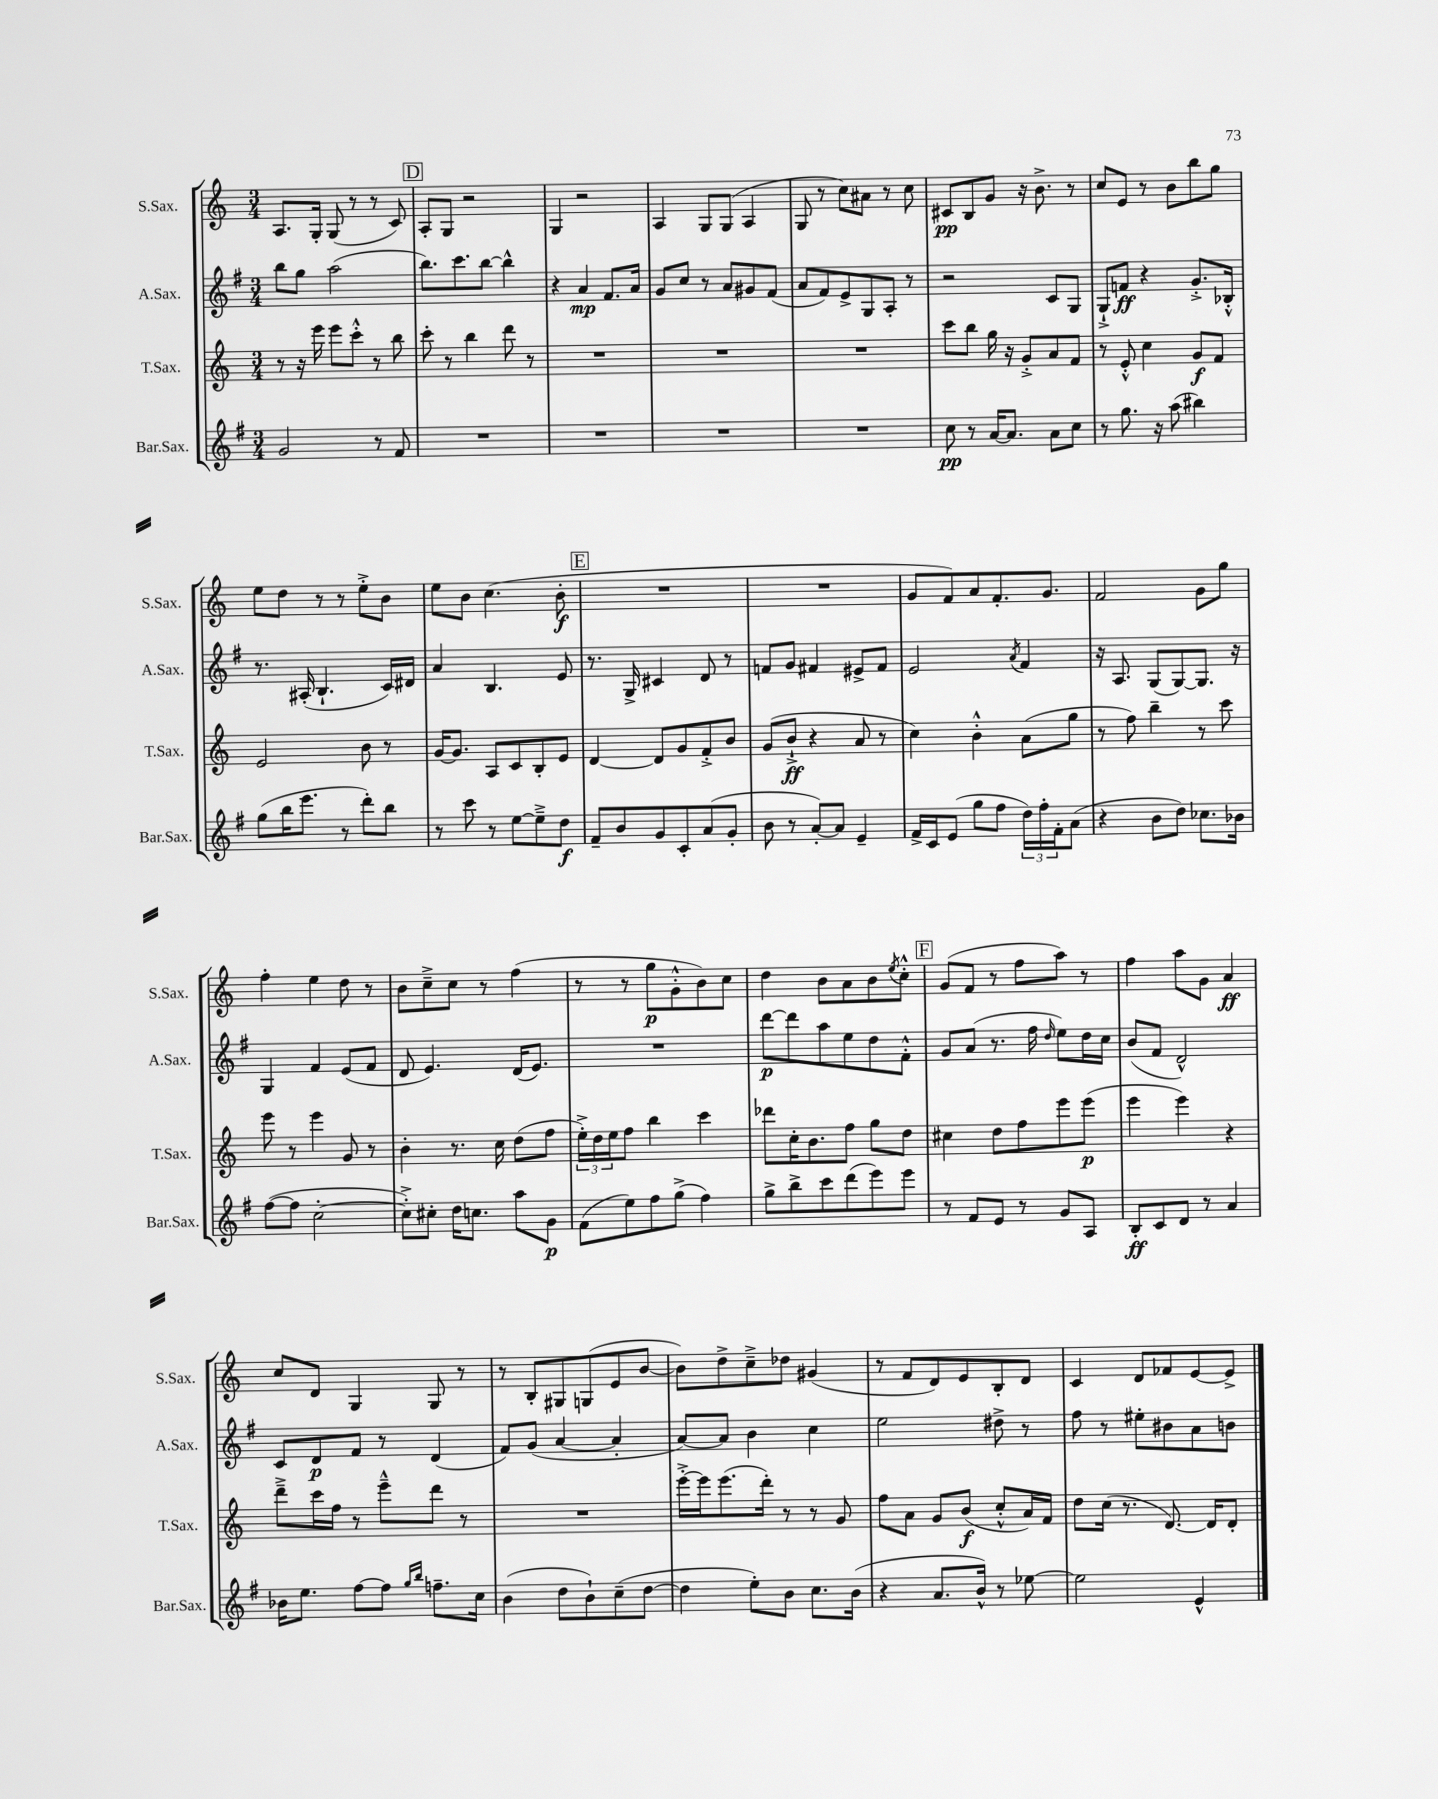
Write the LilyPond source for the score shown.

<<
\new StaffGroup <<
\new Staff = "s0" \with { instrumentName = "S.Sax." shortInstrumentName = "S.Sax." } {
    \clef treble \key c \major \numericTimeSignature \time 3/4
    a8. g16-. g8( r8 r8 c'8) |
    \mark \markup { \box "D" } a8-. g8 r2 |
    g4 r2 |
    a4 g8 g8( a4 |
    g8 r8 c''8) ais'8 r8 c''8 |
    cis'8\pp b8 g'8 r16 b'8.-> r8 |
    c''8 e'8 r8 b'8 b''8 g''8 |
    e''8 d''8 r8 r8 e''8-.-> b'8 |
    e''8 b'8 c''4.( b'8-.\f |
    \mark \markup { \box "E" } R2. |
    R2. |
    g'8 f'8) a'8 f'8.-. g'8. |
    f'2 g'8 g''8 |
    f''4-. e''4 d''8 r8 |
    b'8 c''8---> c''8 r8 f''4( |
    r8 r8 g''8\p g'8-.-^ b'8) c''8 |
    d''4 b'8 a'8 b'8 \acciaccatura { e''8 } c''8-.-^ |
    \mark \markup { \box "F" } g'8( f'8 r8 f''8 a''8) r8 |
    f''4 a''8 g'8 a'4\ff |
    c''8 d'8 g4 g8 r8 |
    r8 b8-. gis8 g8( e'8 b'8~ |
    b'8) d''8-> c''8---> des''8 gis'4( |
    r8 f'8 d'8) e'8 b8-. d'8 |
    c'4 d'8 fes'8 e'8~ e'8-> \bar "|." |
}
\new Staff = "s1" \with { instrumentName = "A.Sax." shortInstrumentName = "A.Sax." } {
    \clef treble \key g \major \numericTimeSignature \time 3/4
    b''8 g''8 a''2( |
    \mark \markup { \box "D" } b''8.) c'''8. b''8~ b''4-^ |
    r4 a'4\mp fis'8. a'16 |
    g'8 c''8 r8 a'8 gis'8 fis'8( |
    a'8 fis'8) e'8-> g8 a8-. r8 |
    r2 c'8 g8 |
    g8-!-> f'8\ff r4 g'8.-.-> bes16-.-^ |
    r8. ais16-.( b4.-! c'16) dis'16 |
    a'4 b4. e'8 |
    \mark \markup { \box "E" } r8. g16-> cis'4 d'8 r8 |
    f'8 g'8 fis'4 eis'8-> fis'8 |
    e'2 \acciaccatura { a'8 } fis'4 |
    r16 a8. g8( g8~) g8. r16 |
    g4 fis'4 e'8( fis'8 |
    d'8 e'4.) d'16( e'8.) |
    R2. |
    d'''8~\p d'''8 a''8 e''8 d''8 fis'8-.-^ |
    \mark \markup { \box "F" } g'8 a'8( r8. fis''16 \grace { d''16 } e''8) d''16 c''16 |
    b'8( fis'8 d'2-^) |
    c'8 d'8\p fis'8 r8 d'4( |
    fis'8) g'8( a'4~ a'4-. |
    a'8~) a'8 b'4 c''4 |
    e''2 dis''8-> r8 |
    fis''8 r8 eis''8-. bis'8 a'8 b'8 \bar "|." |
}
\new Staff = "s2" \with { instrumentName = "T.Sax." shortInstrumentName = "T.Sax." } {
    \clef treble \key c \major \numericTimeSignature \time 3/4
    r8 r16 e'''16 e'''8 c'''8-.-^ r8 b''8 |
    \mark \markup { \box "D" } c'''8-. r8 b''4 d'''8 r8 |
    R2. |
    R2. |
    R2. |
    c'''8 b''8 g''16 r16 g'8-.-> a'8 f'8 |
    r8 e'8-.-^ c''4 g'8\f f'8 |
    e'2 b'8 r8 |
    g'16~ g'8. a8 c'8 b8-. e'8 |
    \mark \markup { \box "E" } d'4~ d'8 g'8 f'8-.-> b'8 |
    g'8( b'8-!->\ff r4 a'8 r8 |
    c''4) b'4-.-^ a'8( g''8 |
    r8 f''8) b''4-- r8 c'''8 |
    e'''8 r8 e'''4 g'8 r8 |
    b'4-. r8. c''16 d''8( f''8 |
    \tuplet 3/2 { e''16-.->) d''16 e''16 } f''8 b''4 c'''4 |
    des'''8 c''16-. b'8. f''8 g''8 d''8 |
    \mark \markup { \box "F" } cis''4 d''8 f''8 e'''8 e'''8\p( |
    e'''4 e'''4) r4 |
    d'''8---> c'''16 f''16 r8 e'''8---^ d'''8 r8 |
    R2. |
    e'''16~-.-> e'''16 e'''8.( d'''16-.) r8 r8 g'8 |
    f''8 a'8 g'8 b'8\f( c''8-.-^ a'16) f'16 |
    d''8 c''16( r8. d'8.~) d'16 d'8-. \bar "|." |
}
\new Staff = "s3" \with { instrumentName = "Bar.Sax." shortInstrumentName = "Bar.Sax." } {
    \clef treble \key g \major \numericTimeSignature \time 3/4
    g'2 r8 fis'8 |
    \mark \markup { \box "D" } R2. |
    R2. |
    R2. |
    R2. |
    c''8\pp r8 a'16~ a'8. a'8 c''8 |
    r8 g''8. r16 a''8( bis''4) |
    g''8( b''16 e'''8. r8 d'''8-.) b''8 |
    r8 c'''8 r8 e''8~ e''8---> d''8\f |
    \mark \markup { \box "E" } fis'8-- b'8 g'8 c'8-. a'8( g'8-. |
    b'8 r8 a'8~-.) a'8 e'4-- |
    fis'16-> c'16 e'8( g''8 fis''8 \tuplet 3/2 { d''16) fis''16-. fis'16-. } a'8( |
    r4 b'8 d''8) ces''8. bes'16 |
    fis''8~( fis''8 c''2~-. |
    c''8-.->) cis''8-. d''16 c''8. a''8 g'8\p |
    fis'8( e''8) fis''8 g''8->( fis''4) |
    g''8-> b''8-> c'''8 d'''8( e'''8) e'''8 |
    \mark \markup { \box "F" } r8 fis'8 e'8 r8 g'8 a8 |
    b8-.\ff c'8 d'8 r8 a'4 |
    bes'16 e''8. fis''8~ fis''8 \grace { g''16 b''16 } f''8.-- c''16 |
    b'4( d''8 b'8-!) c''8--( d''8~ |
    d''4 e''8-.) b'8 c''8. b'16( |
    r4 a'8. b'16-^) r8 ees''8~ |
    ees''2 e'4-^ \bar "|." |
}
>>
>>
\layout { \context { \Score \remove "Bar_number_engraver" } }
